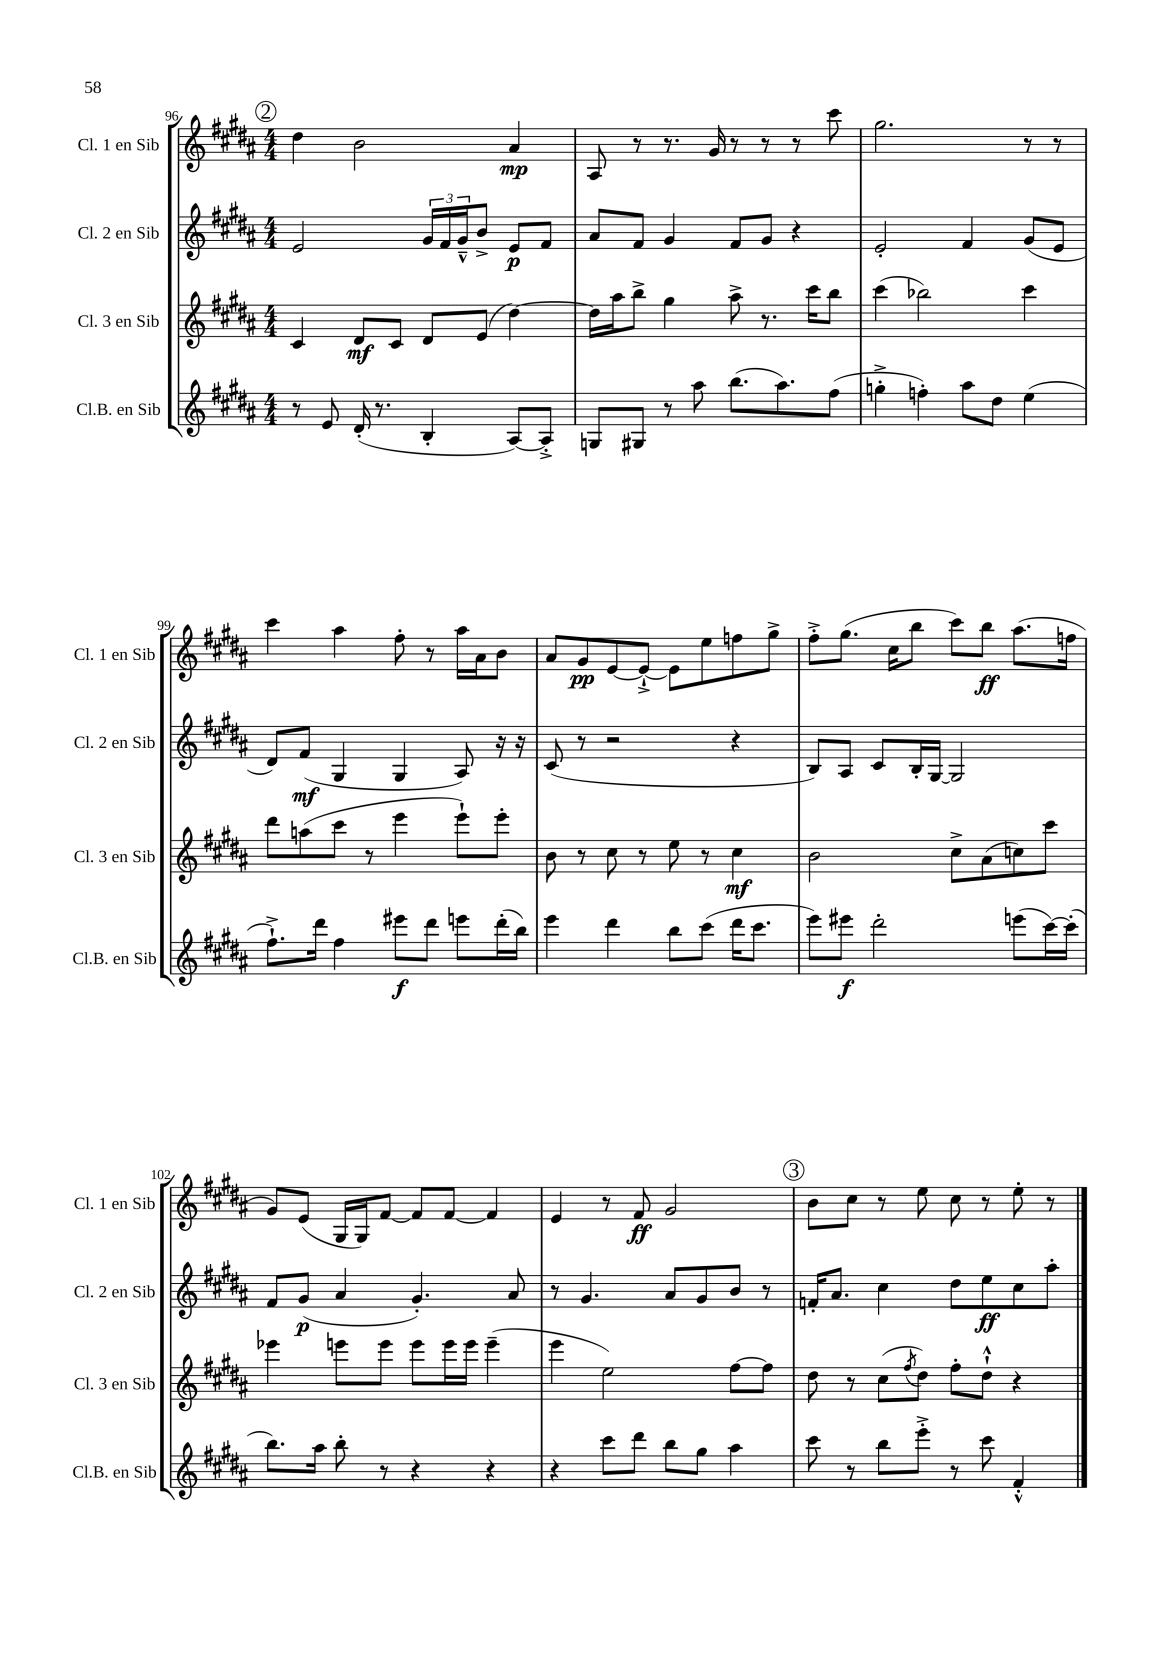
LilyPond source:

<<
\new StaffGroup <<
\new Staff = "s0" \with { instrumentName = "Cl. 1 en Sib" shortInstrumentName = "Cl. 1 en Sib" } {
    \clef treble \key b \major \numericTimeSignature \time 4/4
    \mark \markup { \circle "2" } dis''4 b'2 ais'4\mp |
    ais8 r8 r8. gis'16 r8 r8 r8 cis'''8 |
    gis''2. r8 r8 |
    cis'''4 ais''4 fis''8-. r8 ais''16 ais'16 b'8 |
    ais'8 gis'8\pp e'8~ e'8~-!-> e'8 e''8 f''8 gis''8-> |
    fis''8-.-> gis''8.( cis''16 b''8 cis'''8) b''8\ff ais''8.( f''16 |
    gis'8) e'8( gis16 gis16) fis'8~ fis'8 fis'8~ fis'4 |
    e'4 r8 fis'8\ff gis'2 |
    \mark \markup { \circle "3" } b'8 cis''8 r8 e''8 cis''8 r8 e''8-. r8 \bar "|." |
}
\new Staff = "s1" \with { instrumentName = "Cl. 2 en Sib" shortInstrumentName = "Cl. 2 en Sib" } {
    \clef treble \key b \major \numericTimeSignature \time 4/4
    \mark \markup { \circle "2" } e'2 \tuplet 3/2 { gis'16 fis'16 gis'16---^ } b'8-> e'8\p fis'8 |
    ais'8 fis'8 gis'4 fis'8 gis'8 r4 |
    e'2-. fis'4 gis'8( e'8 |
    dis'8) fis'8\mf( gis4 gis4 ais8) r16 r16 |
    cis'8( r8 r2 r4 |
    b8) ais8 cis'8 b16-. gis16~ gis2 |
    fis'8 gis'8\p( ais'4 gis'4.-.) ais'8 |
    r8 gis'4. ais'8 gis'8 b'8 r8 |
    \mark \markup { \circle "3" } f'16-. ais'8. cis''4 dis''8 e''8\ff cis''8 ais''8-. \bar "|." |
}
\new Staff = "s2" \with { instrumentName = "Cl. 3 en Sib" shortInstrumentName = "Cl. 3 en Sib" } {
    \clef treble \key b \major \numericTimeSignature \time 4/4
    \mark \markup { \circle "2" } cis'4 dis'8\mf cis'8 dis'8 e'8( dis''4~) |
    dis''16 ais''16 b''8-> gis''4 ais''8-> r8. cis'''16 b''8 |
    cis'''4( bes''2) cis'''4 |
    dis'''8 a''8( cis'''8 r8 e'''4 e'''8-!) e'''8-. |
    b'8 r8 cis''8 r8 e''8 r8 cis''4\mf |
    b'2 cis''8-> ais'8( c''8) cis'''8 |
    ees'''4 e'''8 e'''8 e'''8 e'''16 e'''16 e'''4--( |
    e'''4 e''2) fis''8~ fis''8 |
    \mark \markup { \circle "3" } dis''8 r8 cis''8( \acciaccatura { fis''8 } dis''8) fis''8-. dis''8-!-^ r4 \bar "|." |
}
\new Staff = "s3" \with { instrumentName = "Cl.B. en Sib" shortInstrumentName = "Cl.B. en Sib" } {
    \clef treble \key b \major \numericTimeSignature \time 4/4
    \mark \markup { \circle "2" } r8 e'8 dis'16-.( r8. b4-. ais8~) ais8-.-> |
    g8 gis8 r8 ais''8 b''8.( ais''8.) fis''8( |
    g''4-.-> f''4-.) ais''8 dis''8 e''4( |
    fis''8.-!->) dis'''16 fis''4 eis'''8\f dis'''8 e'''8 dis'''16-.( b''16) |
    e'''4 dis'''4 b''8 cis'''8( dis'''16 cis'''8. |
    e'''8) eis'''8\f dis'''2-. e'''8( cis'''16~) cis'''16-.( |
    b''8.) ais''16 b''8-. r8 r4 r4 |
    r4 cis'''8 dis'''8 b''8 gis''8 ais''4 |
    \mark \markup { \circle "3" } cis'''8 r8 b''8 e'''8-.-> r8 cis'''8 fis'4-.-^ \bar "|." |
}
>>
>>
\layout { \context { \Score currentBarNumber = #96 } }
